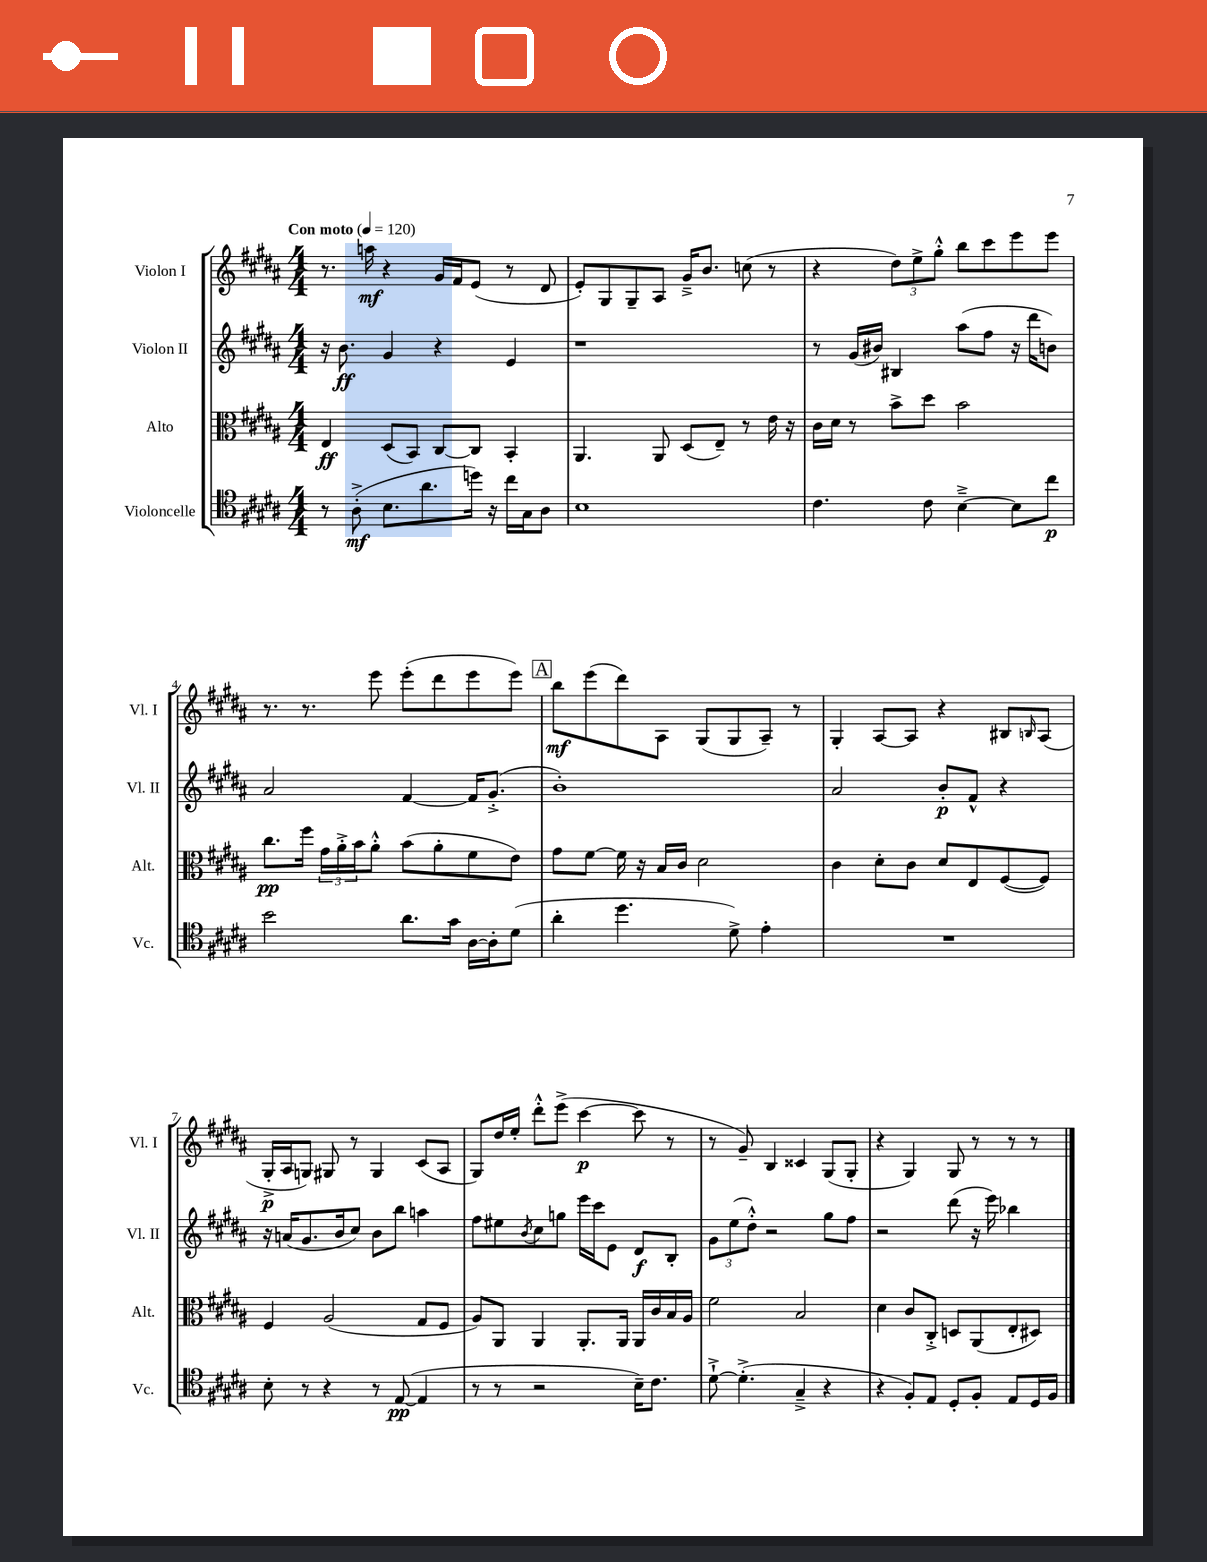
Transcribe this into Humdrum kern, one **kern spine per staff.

**kern	**kern	**kern	**kern
*staff4	*staff3	*staff2	*staff1
*clefC4	*clefC3	*clefG2	*clefG2
*k[f#c#g#d#a#]	*k[f#c#g#d#a#]	*k[f#c#g#d#a#]	*k[f#c#g#d#a#]
*M4/4	*M4/4	*M4/4	*M4/4
*MM120	*MM120	*MM120	*MM120
8r	4E/	16r	8.r
.	.	8.b\	.
(8A#'^\	.	.	.
.	.	.	16aa\
8.B\L	(8D#/L	4g#/	4r
.	8BB/J)	.	.
8.a#\	.	.	.
.	[8C#/L	4r	16g#/LL
.	.	.	16f#/J
16dd\Jk)	8C#/]J	.	(8e/J
16r	.	.	.
16cc#\LL	4BB'/	4e/	8r
16G#\J	.	.	.
8A#\J	.	.	8d#/
=	=	=	=
1B	4.AA#/	1r	8e'/L)
.	.	.	8G#/
.	.	.	8G#~/
.	8AA#/	.	8A#/J
.	(8D#/L	.	16g#~^/LK
.	.	.	8.b/J
.	8E~/J)	.	.
.	8r	.	(8cc\
.	16e\	.	8r
.	16r	.	.
=	=	=	=
4.c#\	16c#\LL	8r	4r
.	16d#\JJ	.	.
.	8r	(16g#/LL	.
.	.	16b#/JJ)	.
.	8b^\L	4B#/	12dd#\L)
.	.	.	12ee^\
8c#\	8dd#\J	.	.
.	.	.	12gg#'^^\J
[4B~^\	2b\	(8aa#\L	8bb\L
.	.	8ff#\J	8ccc#\
8B\]L	.	16r	8eee\
.	.	16ddd#\LK	.
8cc#\J	.	8b\J)	8eee\J
=	=	=	=
2b\	8.cc#\L	2a#/	8.r
.	16ff#\Jk	.	8.r
.	24g#\LL	.	.
.	24a#'^\	.	.
.	24b\J	.	.
.	8a#'^^\J	.	8eee\
8.a#\L	(8b\L	[4f#/	(8eee'\L
.	8a#'\	.	8ddd#\
16g#\Jk	.	.	.
[16A#\LL	8f#\	16f#/]LK	8eee\
16A#'\]J	.	(8.g#'^/J	.
(8d#\J	8e\J)	.	8eee\J)
=	=	=	=
4a#'\	8g#\L	1b')	8bb\L
.	[8f#\J	.	(8eee\
4.dd#\	16f#\]	.	8ddd#\)
.	16r	.	.
.	16B/LL	.	8A#\J
.	16c#/JJ	.	.
.	2d#\	.	(8G#/L
8d#^\)	.	.	8G#/
4e'\	.	.	8A#~/J)
.	.	.	8r
=	=	=	=
1r	4c#\	2a#/	4G#'/
.	8d#'\L	.	[8A#/L
.	8c#\J	.	8A#/]J
.	8d#/L	8b'/L	4r
.	8E/	8f#^^/J	.
.	([8F#/	4r	8B#/L
.	.	.	16qqB/
.	8F#/]J)	.	(8A#/J
=	=	=	=
8B'\	4F#/	16r	16G#'^/LL
.	.	(16a/LK	16A#/J
8r	.	8.g#/	8G/J)
4r	(2A#/	.	8G#/
.	.	16b/k	.
.	.	8cc#/J)	8r
8r	.	8b\L	4G#/
([8E/	.	8bb\J	.
4E/]	8G#/L	4aa\	(8c#/L
.	8F#/J	.	8A#/J
=	=	=	=
8r	8A#/L)	8ff#\L	8G#/L)
8r	8AA#/J	8ee#\	16dd#/L
.	.	.	16ee'/JJ
.	.	8qb/	.
2r	4AA#/	8cc#\	8ddd#'^^\L
.	.	8gg\J	(8eee^\J
.	8.AA#'/L	16eee\LL	[4ccc#\
.	.	16ccc#\J	.
.	.	8e\J	.
.	16AA#/Jk	.	.
16B~\LK)	16AA#/LL	8d#/L	8ccc#\]
8.c#\J	16c#/	.	.
.	16B/	8B'/J	8r
.	16A#/JJ	.	.
=	=	=	=
[8d#`^\	2f#\	12g#\L	8r
.	.	(12ee\	.
(4.d#'^\]	.	.	8g#~/)
.	.	12dd#'^^\J)	.
.	.	2r	4B/
4G#~^/	2B/	.	4c##/
4r	.	8gg#\L	(8G#/L
.	.	8ff#\J	8G#'/J
=	=	=	=
4r	4d#\	2r	4r
8F#'/L)	8c#/L	.	4G#/)
8E/J	8C#'^/J	.	.
8D#'/L	8D/L	(8ddd#\	8G#/
8F#'/J	(8AA#/	16r	8r
.	.	16eee\)	.
8E/L	8E'/	4bb-\	8r
16D#/L	8D#/J)	.	8r
16F#/JJ	.	.	.
==	==	==	==
*-	*-	*-	*-
